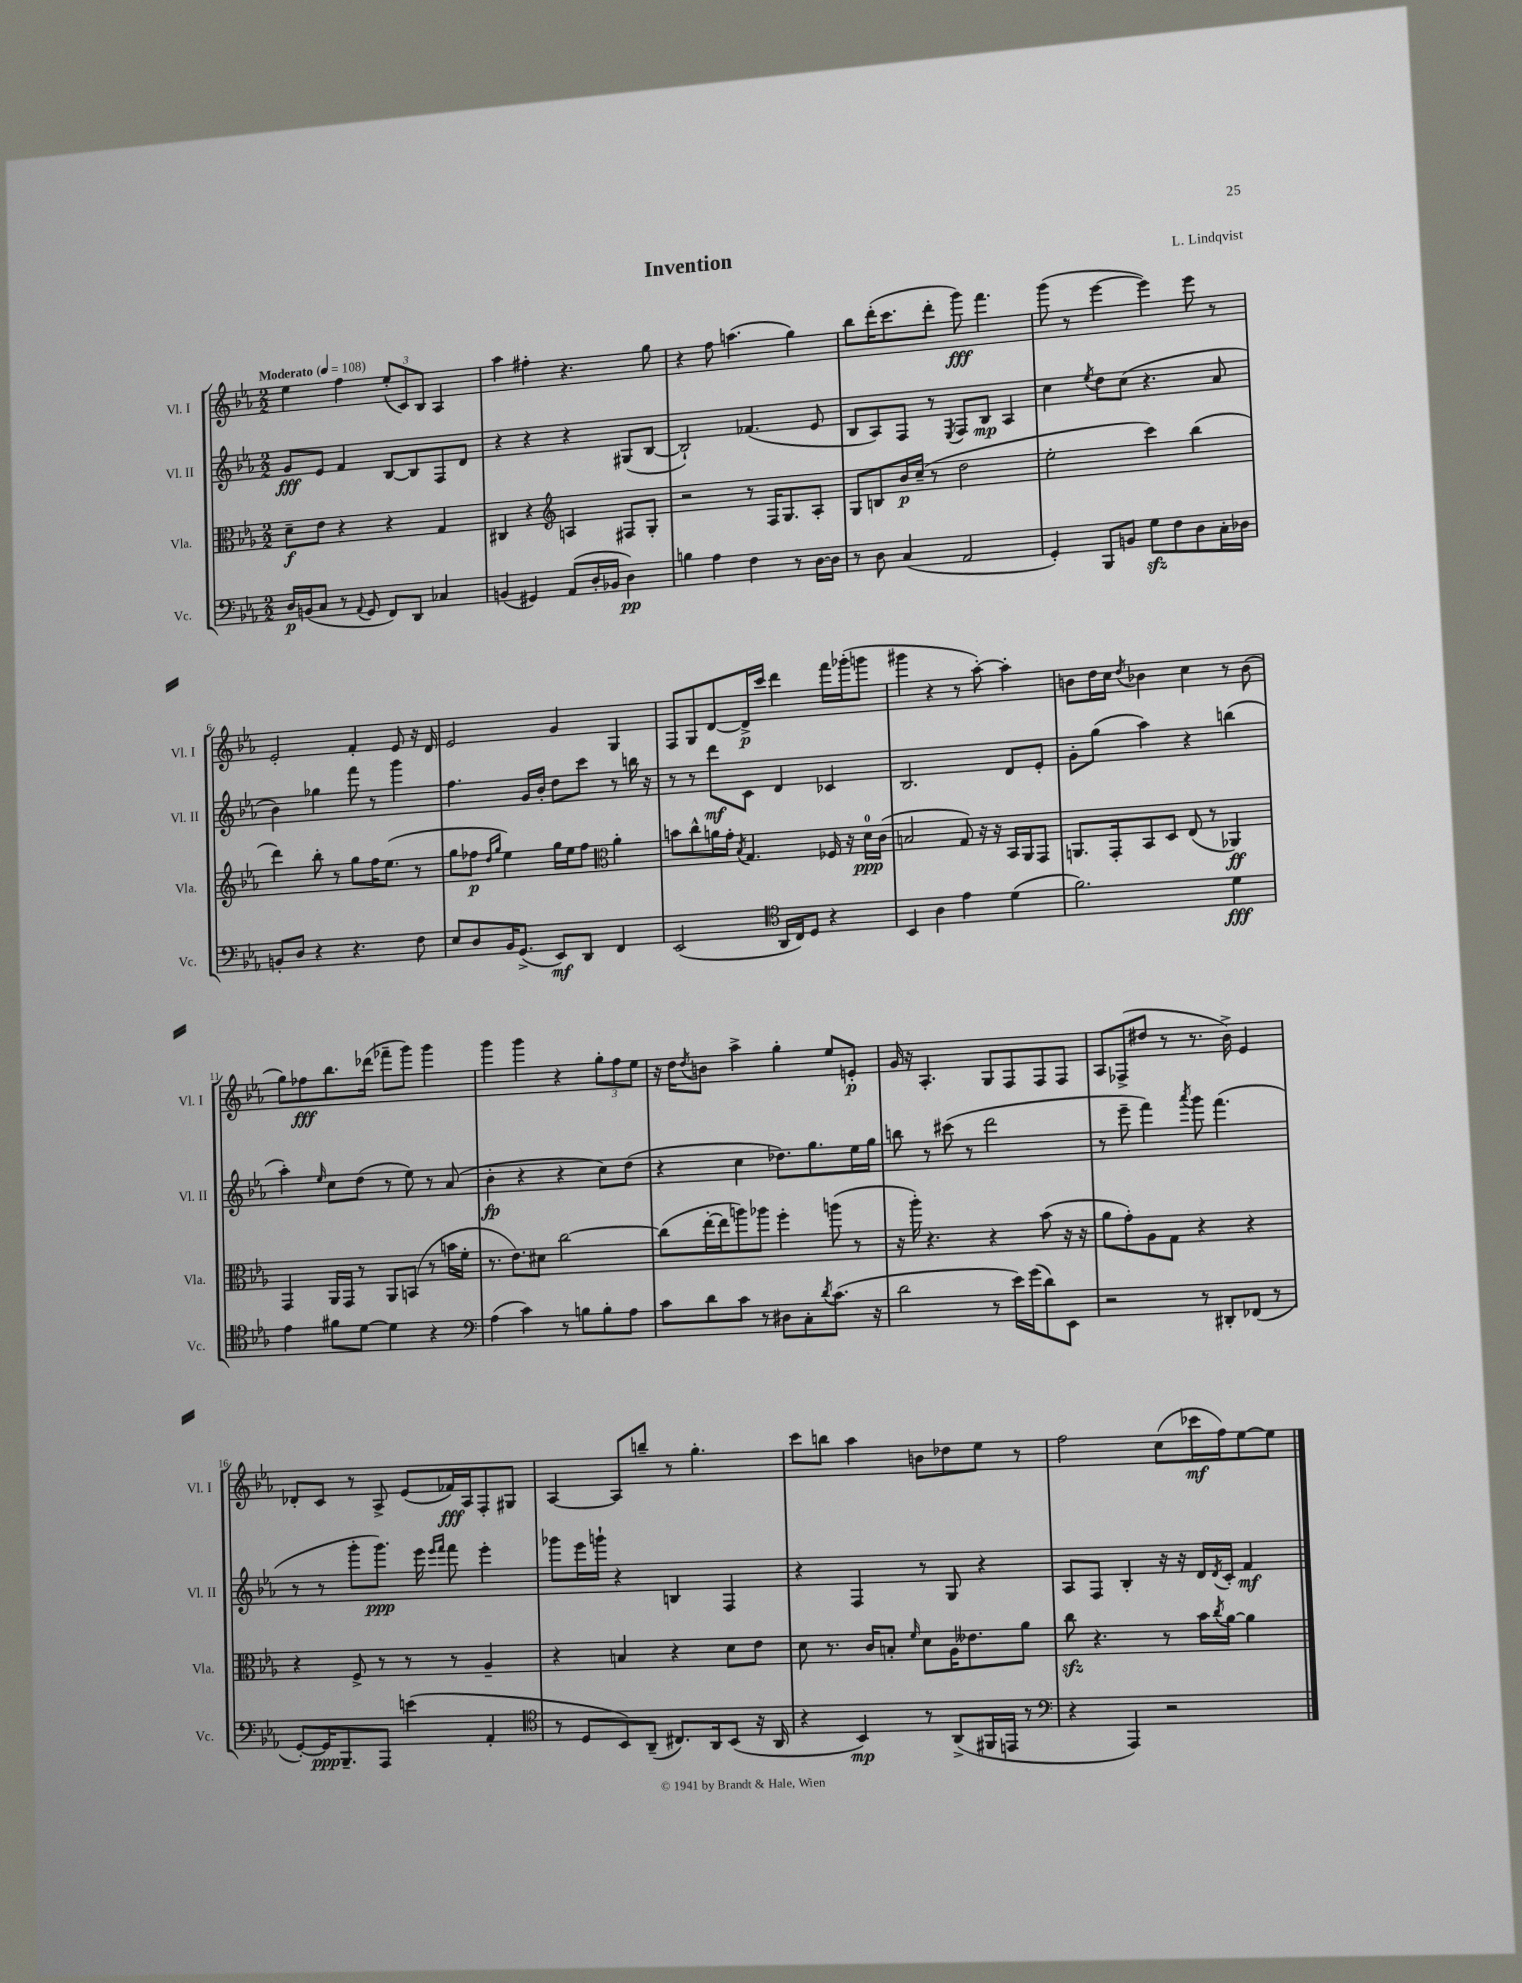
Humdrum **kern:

**kern	**kern	**kern	**kern
*staff4	*staff3	*staff2	*staff1
*clefF4	*clefC3	*clefG2	*clefG2
*k[b-e-a-]	*k[b-e-a-]	*k[b-e-a-]	*k[b-e-a-]
*M2/2	*M2/2	*M2/2	*M2/2
*MM108	*MM108	*MM108	*MM108
16D	8d~	8g	4ee-
(16BB	.	.	.
8C	8e-	8e-	.
8r	4r	4f	4ff
8qqAA-	.	.	.
8GG	.	.	.
8FF)	4r	[8B-	(12ee-'
.	.	.	12c)
8DD	.	8B-]	.
.	.	.	12B-
4C-	4G	8F	4A-
.	.	8d	.
=	=	=	=
(4BB	4C#	4r	4aa-
4GG#)	4r	4r	4ff#'
*	*clefG2	*	*
(8AA-	4A	4r	4.r
16D'	.	.	.
16BB-	.	.	.
4D)	8F#	(8G#	.
.	8G'	[8B-	8gg
=	=	=	=
4B	2r	2B-`])	4r
4A-	.	.	8ff
.	.	.	(4.aa
4F	8r	(4.f-	.
.	16F	.	.
.	8.G	.	.
8r	.	.	4gg)
[16D	8A-'	8e-	.
16D]	.	.	.
=	=	=	=
8r	8G	8B-	8bb-
8D	8B	8A-)	(16ddd'
.	.	.	8.ccc
(4C	16b-	8F	.
.	(16cc~	.	.
.	8r	8r	8ddd'
.	.	8qE-	.
2AA-	2dd	8F	8ggg)
.	.	8B-	4.fff
.	.	4A-	.
=	=	=	=
4GG')	2ee-'	4cc	(8ggg
.	.	.	8r
.	.	8qee-	.
8BBB-	.	8dd	[4eee-
8BB	.	(8cc	.
8G	4ccc)	4.r	4eee-])
8F	.	.	.
8D	(4bb-	.	8eee-
16C'	.	8a-	8r
16D-	.	.	.
=	=	=	=
8BB'	4ddd)	4b-)	2e-'
8D	.	.	.
4r	8bb-'	4gg-	.
.	8r	.	.
4.r	8gg	8fff	4f'
.	16ff	8r	.
.	(8.ee-	.	.
.	.	4ggg	8e-
8F	8r	.	16r
.	.	.	16d
=	=	=	=
8E-	8gg	4.ff	2e-
8D	8ff-	.	.
.	16qqdd	.	.
.	16qqgg	.	.
16BB-	4ee-)	.	.
(8.GG^	.	.	.
.	.	16g	.
.	.	16b-'	.
8EE-)	16gg	8dd	4g
.	16ee-	.	.
8DD	8ff-	8ccc	.
*	*clefC3	*	*
4FF	4a-'	8r	4G
.	.	16bb	.
.	.	16r	.
=	=	=	=
(2EE-	8b	8r	8F
.	8cc^^	8r	8G
.	16a	8ddd	[8d
.	16g'	.	.
.	8qB-	.	.
.	4.G	8c	16d^]
.	.	.	16ccc
*clefC4	*	*	*
16AA-	.	4d	4ddd
16C)	.	.	.
8D	.	.	.
4r	16F-	4c-	16fff
.	16r	.	(16ggg-'
.	16d	.	8ggg
.	(16c	.	.
=	=	=	=
4BB-	2B	2.B-	4ggg#
4A-	.	.	4r
4e-	8G)	.	8r
.	16r	.	[8aa-')
.	16r	.	.
(4d	16BB-	8d	4aa-']
.	16AA-	.	.
.	8GG	8e-'	.
=	=	=	=
2.f)	8.AA	8g'	8b
.	.	(8gg	16dd
.	16GG'	.	16cc
.	.	.	8qdd
.	8BB-	4aa-)	4b-
.	8D	.	.
.	(8E-	4r	4cc
.	8r	.	.
4d	4AA-)	(4bb	8r
.	.	.	(8b-
=	=	=	=
4e-	4GG	4aa-')	8gg)
.	.	.	8ff-
.	.	16qqee-	.
8f#	16AA-	8cc	8.bb-
.	16GG	.	.
[8d	8r	(8dd	.
.	.	.	(16ddd-
4d]	8AA-	8r	8fff-~
.	(8BB	8ee-)	8ggg)
4r	8r	8r	4ggg
.	16b	(8a-	.
.	16f'	.	.
=	=	=	=
*clefF4	*	*	*
(4A-	8.r	4b-'	4ggg
.	8.e-)	.	.
4c)	.	4r	4ggg
.	8d#	.	.
8r	[2cc	4r	4r
8B	.	.	.
8B'	.	8cc)	12gg'
.	.	.	12ff
8A-	.	(8dd	.
.	.	.	12ee-
=	=	=	=
8c	(8cc]	4r	16r
.	.	.	16dd
.	.	.	8qdd
8d	[16ee-'	.	8b
.	16ee-]	.	.
8c	8aa)	4cc	4aa-^
8r	8aa-	.	.
8D#	4ff'	8.dd-)	4gg'
8C'	.	.	.
.	.	8.gg	.
8qd	.	.	.
(8.c	(8aa	.	8ee-
.	8r	16ee-	8e'
16r	.	16gg	.
=	=	=	=
2d	16r	8bb	16g
.	16aa-')	.	16r
.	4.r	8r	4.A-'
.	.	(8ccc#	.
.	.	8r	.
8r	4r	2ddd	8G
16e-)	.	.	8F
(16g	.	.	.
8d)	(8b-	.	8F
8EE-	16r	.	8F
.	16r	.	.
=	=	=	=
2r	8a-	8r	8A-
.	8g')	8eee-~	(8F-^
.	8A-	4fff)	8dd#
.	8G	.	8r
.	.	8qaaa-	.
8r	4r	8ggg	8.r
8DD#'	.	(4.fff	.
.	.	.	16b-^)
(8FF-	4r	.	4e-
8r	.	.	.
=	=	=	=
[8GG')	4r	8r	8d-'
16GG]	.	8r	8c
8.BBB-~	.	.	.
.	8F^	8ggg'	8r
8AAA-	8r	8.ggg)	8A-^
(4e	8r	.	(8e-
.	.	16eee-	.
.	.	16qqeee-	.
.	.	16qqfff	.
.	8r	8fff	16f-)
.	.	.	16A-
4AA-'	4A-~	4eee-'	8F'
.	.	.	8G#
=	=	=	=
*clefC4	*	*	*
8r	4r	8ggg-	[4A-
8D	.	16eee-	.
.	.	16ggg`	.
8BB-)	4B	4r	8A-]
(8AA-~	.	.	8bb~
8.C#)	4r	4B	8r
.	.	.	4.gg'
16AA-	.	.	.
(8BB-	8d	4F	.
16r	8e-	.	.
16AA-	.	.	.
=	=	=	=
4r	8d	4r	8ccc
.	8.r	.	8bb
4BB-)	.	4F	4aa-
.	16c	.	.
.	8B'	.	.
.	16qqf	.	.
8r	8d	8r	8b
(8AA-^	16A-	8G	8dd-
.	8.e--	.	.
16FF#	.	4r	8ee-
16EE	.	.	.
8r	8a-	.	8r
=	=	=	=
*clefF4	*	*	*
4r	8cc	8A-	2ff
.	4.r	8F	.
4AAA-)	.	4B-'	.
2r	8r	16r	(8cc
.	.	16r	.
.	16b-	16d	16ccc-
.	8qcc	8qd	.
.	[16a-	16c'	16ff)
.	4a-]	4f	[8ee-
.	.	.	8ee-]
==	==	==	==
*-	*-	*-	*-
